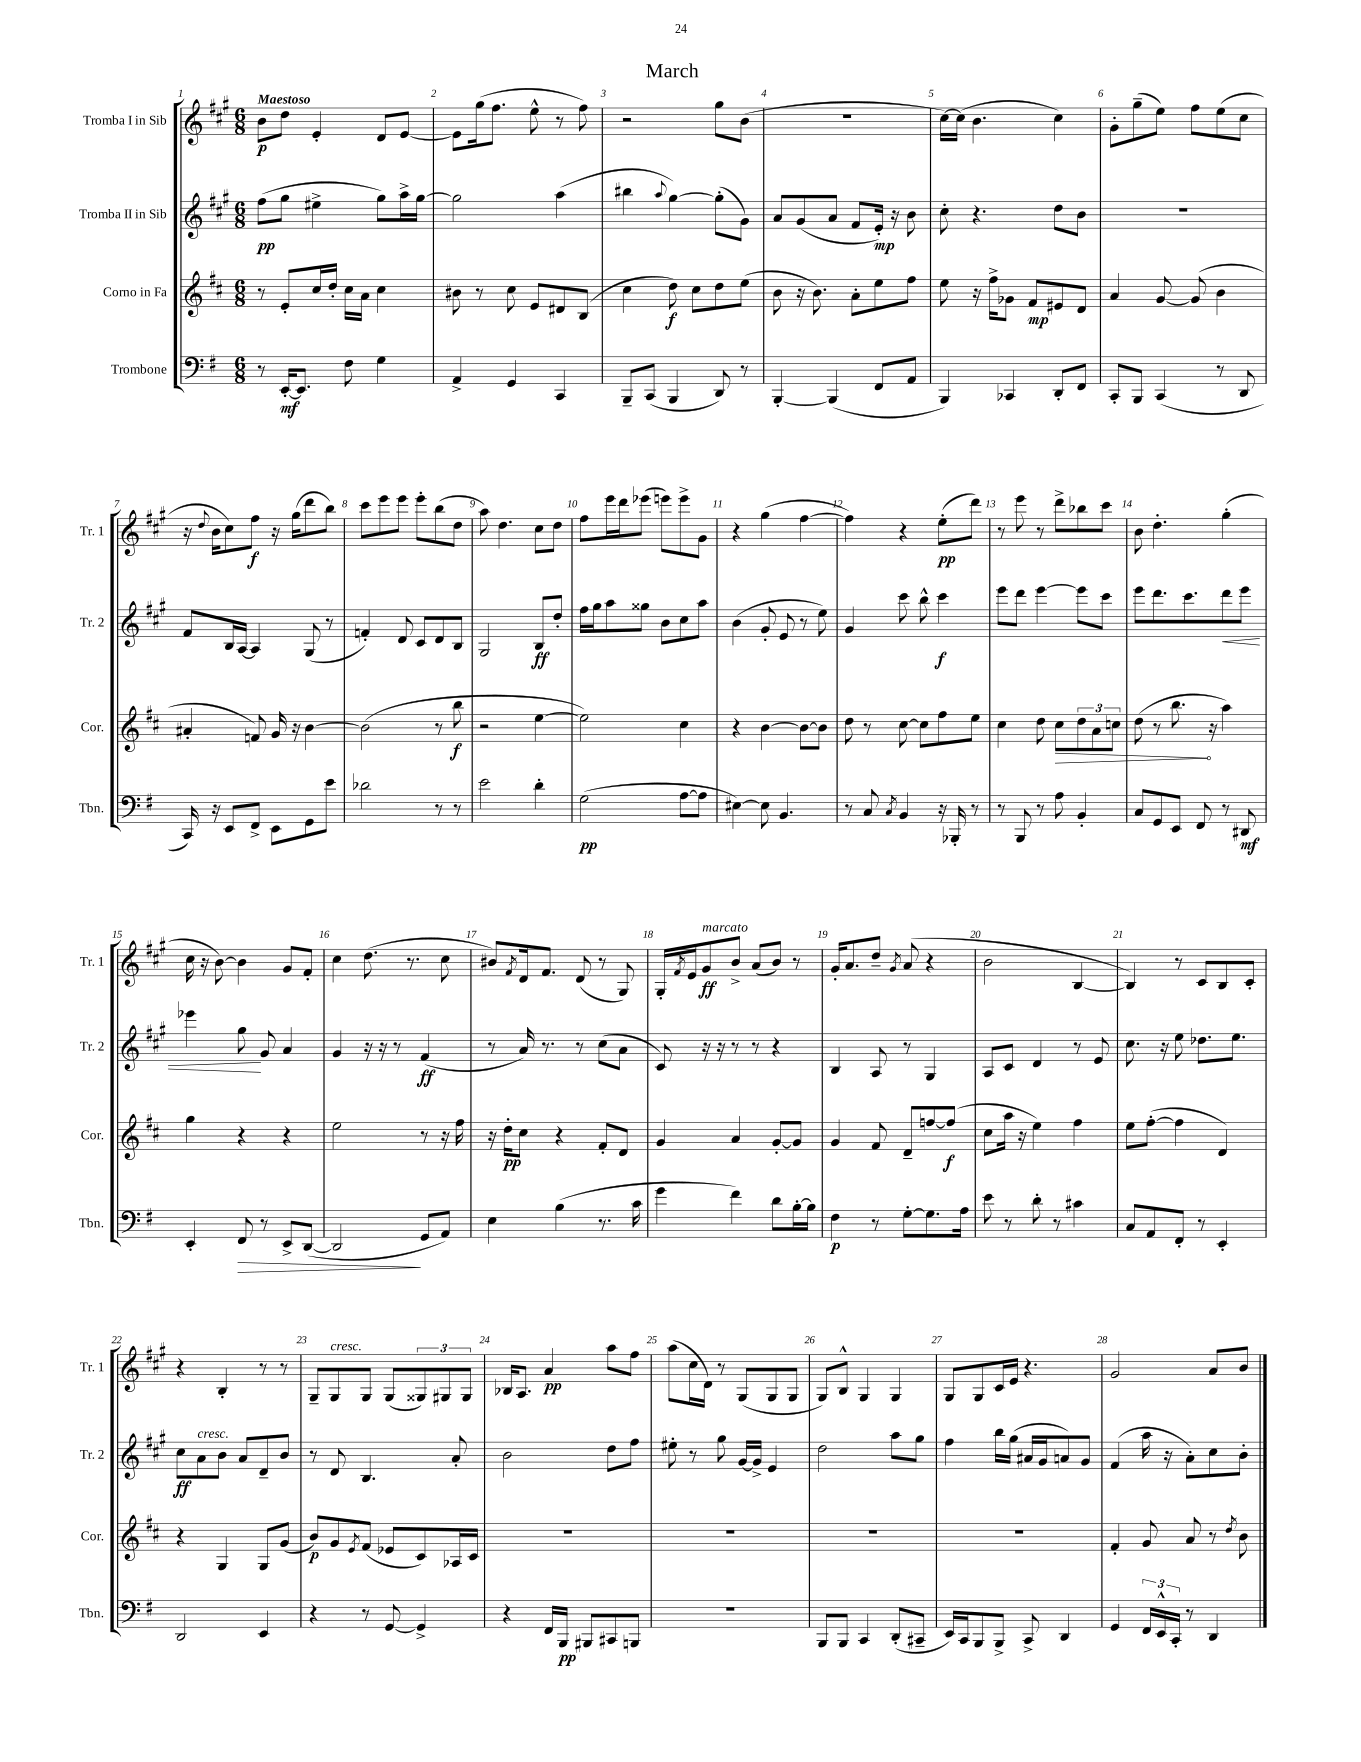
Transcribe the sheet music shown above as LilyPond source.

\header { title = "March" }
<<
\new StaffGroup <<
\new Staff = "s0" \with { instrumentName = "Tromba I in Sib" shortInstrumentName = "Tr. 1" } {
    \clef treble \key a \major \numericTimeSignature \time 6/8 \tempo "Maestoso"
    b'8\p d''8 e'4-. d'8 e'8~ |
    e'8 gis''16( fis''8. e''8-^ r8 fis''8) |
    r2 gis''8 b'8( |
    r2. |
    cis''16~) cis''16( b'4. cis''4) |
    gis'8-. gis''8--( e''8) fis''8 e''8( cis''8 |
    r16 \appoggiatura { d''8 } b'16 cis''8) fis''8\f r16 gis''16( d'''8 b''8) |
    cis'''8 e'''8 e'''8 e'''8-. b''8( d''8 |
    a''8) d''4. cis''8 d''8 |
    fis''8 e'''16 d'''16 ees'''8( e'''8) e'''8-> gis'8 |
    r4 gis''4( fis''4~ |
    fis''4) r4 e''8-.\pp( d'''8) |
    r8 e'''8 r8 d'''8-> bes''8 cis'''8 |
    b'8 d''4.-. gis''4-.( |
    cis''16 r16 b'8~) b'4 gis'8 fis'8-. |
    cis''4 d''8.( r8. cis''8 |
    bis'8) \acciaccatura { fis'8 } d'16 fis'8. d'8( r8 gis8) |
    gis16-. \acciaccatura { fis'8 } e'16 gis'8\ff^\markup { \italic "marcato" } b'8-> a'8( b'8) r8 |
    gis'16-. a'8. d''8-- \acciaccatura { gis'8 } a'8( r4 |
    b'2 b4~ |
    b4) r8 cis'8 b8 cis'8-. |
    r4 b4-. r8 r8 |
    gis8-- gis8^\markup { \italic "cresc." } gis8 gis8( \tuplet 3/2 { gisis8) gis8 gis8 } |
    bes16 a8. a'4\pp a''8 fis''8 |
    a''8( cis''16 d'16) r8 gis8( gis8 gis8 |
    gis8) b8-^ gis4 gis4 |
    gis8 gis8 cis'16 e'16 r4. |
    gis'2 a'8 b'8 \bar "|." |
}
\new Staff = "s1" \with { instrumentName = "Tromba II in Sib" shortInstrumentName = "Tr. 2" } {
    \clef treble \key a \major \numericTimeSignature \time 6/8
    fis''8\pp( gis''8 eis''4-> gis''8) a''16-> gis''16~ |
    gis''2 a''4( |
    bis''4 \appoggiatura { a''8 } gis''4~) gis''8-.( gis'8) |
    a'8 gis'8( a'8 fis'8 e'16-.\mp) r16 b'8 |
    cis''8-. r4. d''8 b'8 |
    R2. |
    fis'8 b16 a16~ a4 gis8( r8 |
    f'4-.) d'8 cis'8 d'8 b8 |
    gis2 b8\ff d''8-. |
    fis''16 gis''16 a''8 gisis''8 b'8 cis''8 a''8 |
    b'4( gis'8-. e'8 r8 e''8) |
    gis'4 cis'''8 b''8-^ cis'''4\f |
    e'''8 d'''8 e'''4~ e'''8 cis'''8 |
    e'''8 d'''8. cis'''8. d'''8\< e'''8 |
    ees'''4 gis''8\! gis'8 a'4 |
    gis'4 r16 r16 r8 fis'4\ff( |
    r8 a'16) r8. r8 cis''8( a'8 |
    cis'8) r16 r16 r8 r8 r4 |
    b4 a8 r8 gis4 |
    a8 cis'8 d'4 r8 e'8 |
    cis''8. r16 e''8 des''8. e''8. |
    cis''8\ff a'8^\markup { \italic "cresc." } b'8 a'8 d'8-- b'8 |
    r8 d'8 b4. a'8-. |
    b'2 d''8 fis''8 |
    eis''8-. r8 gis''8 gis'16~ gis'16-> e'4 |
    d''2 a''8 gis''8 |
    fis''4 b''16 gis''16( ais'16 gis'16 a'8) gis'8 |
    fis'4( a''16 r16 a'8-.) cis''8 b'8-. \bar "|." |
}
\new Staff = "s2" \with { instrumentName = "Corno in Fa" shortInstrumentName = "Cor." } {
    \clef treble \key d \major \numericTimeSignature \time 6/8
    r8 e'8-. cis''16 d''16-. cis''16 a'16 cis''4 |
    bis'8 r8 cis''8 e'8 dis'8 b8( |
    cis''4 d''8\f) cis''8 d''8 e''8( |
    b'8 r16 b'8.) a'8-. e''8 fis''8 |
    e''8 r16 fis''16-> ges'8 fis'8\mp eis'8 d'8 |
    a'4 g'8~ g'8( b'4 |
    ais'4-. f'8) g'16 r16 b'4~ |
    b'2( r8 b''8\f |
    r2 e''4~ |
    e''2) cis''4 |
    r4 b'4~ b'8~ b'8 |
    d''8 r8 cis''8~ cis''8 fis''8 e''8 |
    cis''4 d''8 \once \override Hairpin.circled-tip = ##t cis''8\> \tuplet 3/2 { d''8 a'8 c''8 } |
    d''8( r8 b''8.\! r16 a''4) |
    g''4 r4 r4 |
    e''2 r8 r16 fis''16 |
    r16 d''16-.\pp cis''8 r4 fis'8-. d'8 |
    g'4 a'4 g'8~-. g'8 |
    g'4 fis'8 d'8-- f''8~ f''8\f( |
    cis''8 a''16 r16 e''4) fis''4 |
    e''8 fis''8~-.( fis''4 d'4) |
    r4 g4 g8 g'8( |
    b'8\p) g'8 \acciaccatura { e'8 } fis'8( ees'8 cis'8) aes16 cis'16 |
    R2. |
    R2. |
    R2. |
    R2. |
    fis'4-. g'8 a'8 r8 \acciaccatura { d''8 } b'8 \bar "|." |
}
\new Staff = "s3" \with { instrumentName = "Trombone" shortInstrumentName = "Tbn." } {
    \clef bass \key g \major \numericTimeSignature \time 6/8
    r8 e,16~-.\mf e,8. fis8 g4 |
    a,4-> g,4 c,4 |
    b,,8-- c,8( b,,4 d,8) r8 |
    b,,4~-. b,,4( fis,8 a,8 |
    b,,4) ces,4 d,8-. fis,8 |
    c,8-. b,,8 c,4( r8 d,8 |
    c,16) r16 e,8 fis,8-> e,8 g,8 e'8 |
    des'2 r8 r8 |
    e'2 d'4-. |
    g2\pp( a8~ a8 |
    eis4~) eis8 b,4. |
    r8 c8 \acciaccatura { c8 } b,4 r16 bes,,16-. r8 |
    r8 b,,8 r8 a8 b,4-. |
    c8 g,8 e,8 fis,8 r8 dis,8\mf |
    e,4-. fis,8\> r8 e,8-> d,8~( |
    d,2\! g,8 a,8) |
    e4 b4( r8. c'16 |
    g'4 fis'4) d'8 b16~-. b16 |
    fis4\p r8 g8~-. g8. a16 |
    e'8 r8 d'8-. r8 cis'4 |
    c8 a,8 fis,8-. r8 e,4-. |
    d,2 e,4 |
    r4 r8 g,8~ g,4-> |
    r4 fis,16 b,,16\pp bis,,8 cis,8 b,,8 |
    R2. |
    b,,8 b,,8 c,4 d,8-.( cis,8-- |
    e,16) c,16 b,,8 b,,8-> c,8-> d,4 |
    g,4 \tuplet 3/2 { fis,16 e,16-^ c,16-. } r8 d,4 \bar "|." |
}
>>
>>
\layout { \context { \Score \override BarNumber.break-visibility = ##(#f #t #t) barNumberVisibility = #all-bar-numbers-visible } }
